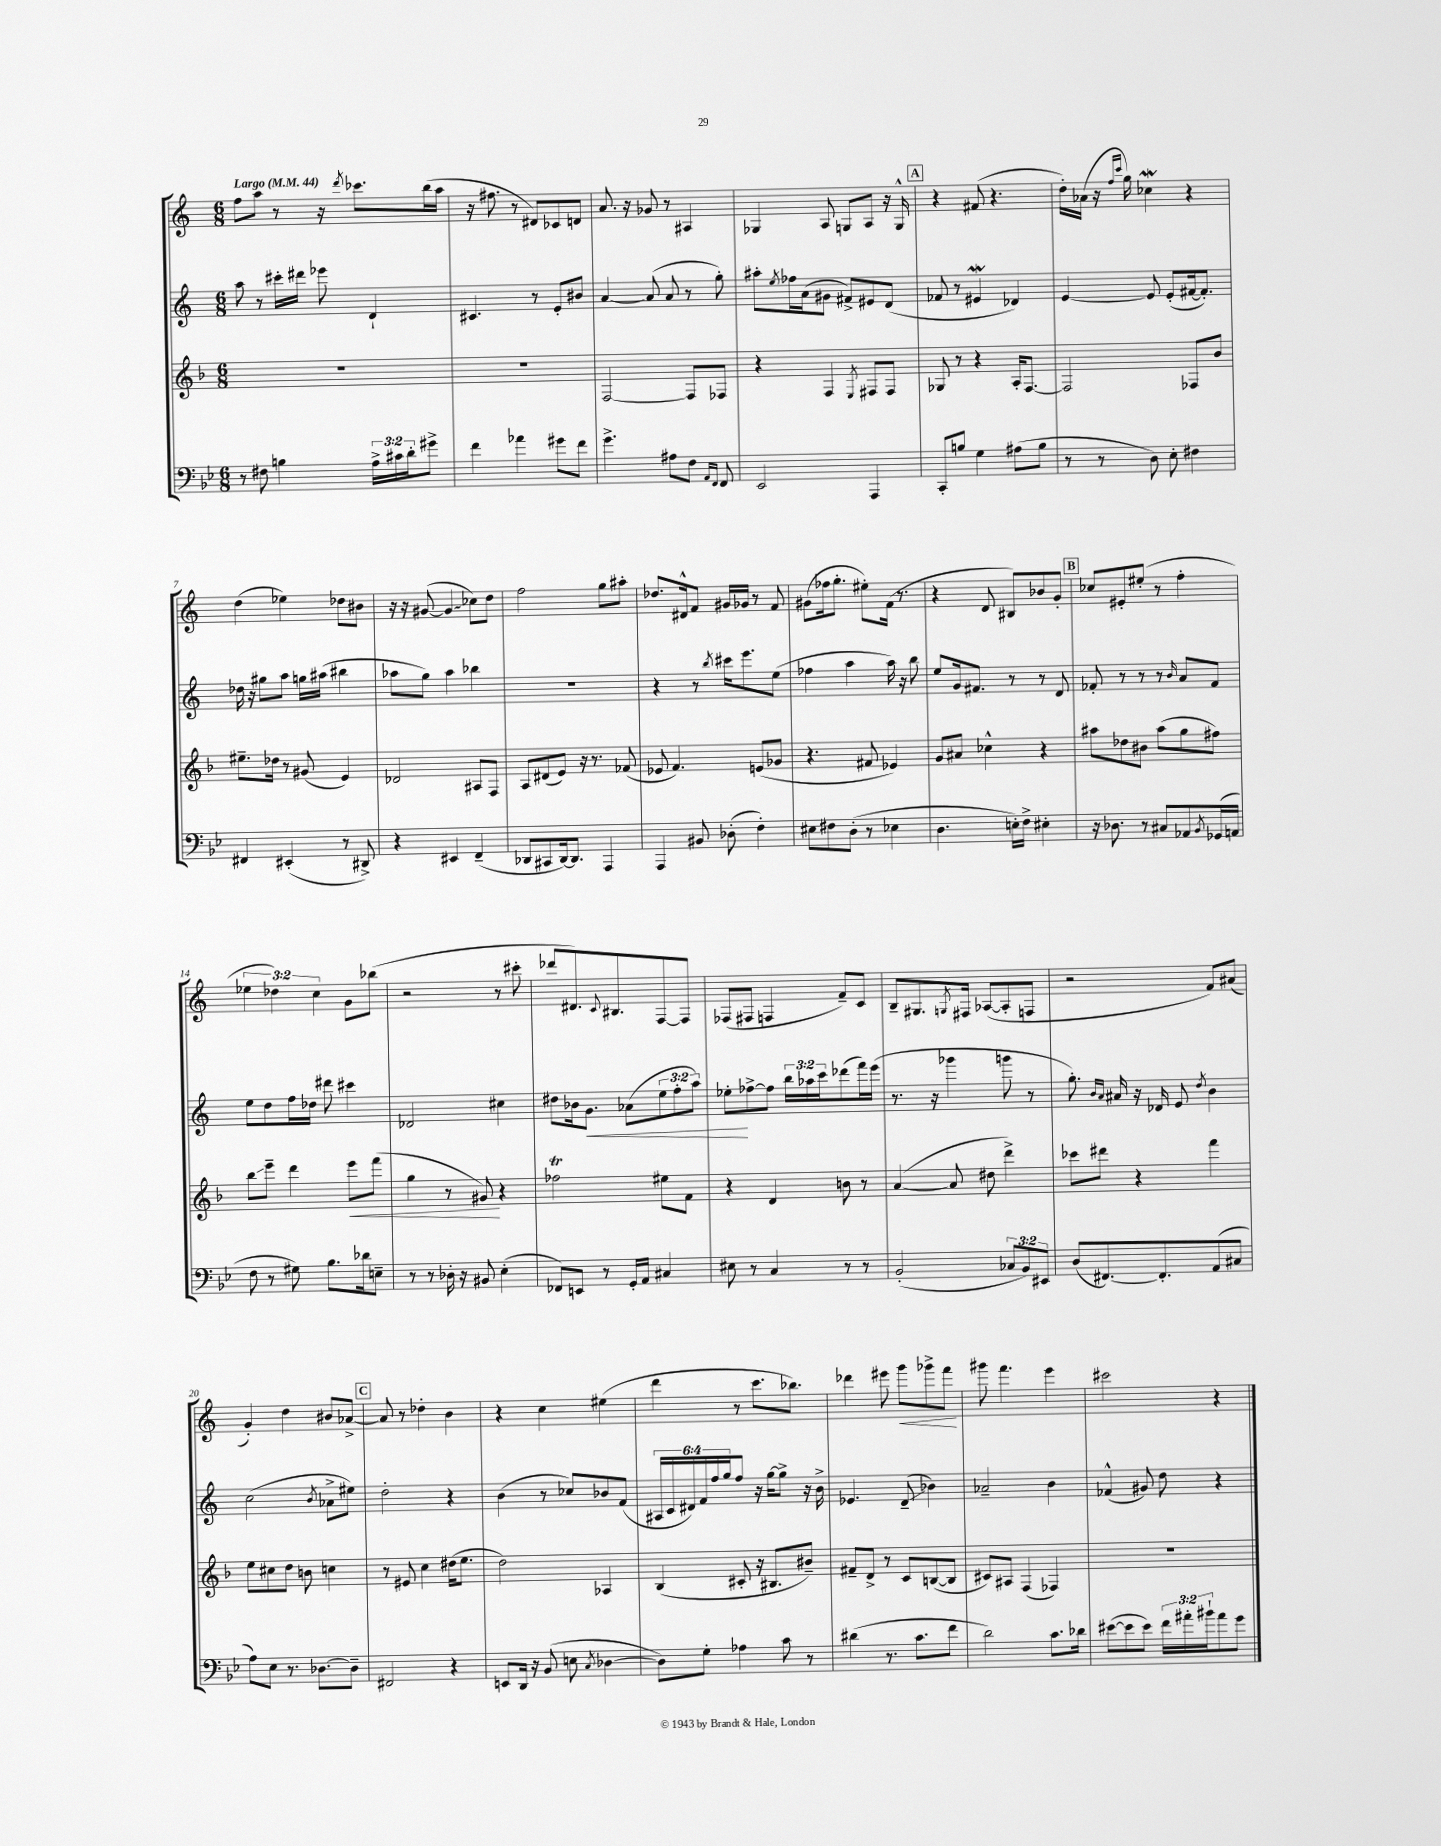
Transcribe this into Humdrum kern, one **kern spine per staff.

**kern	**kern	**kern	**kern
*staff4	*staff3	*staff2	*staff1
*clefF4	*clefG2	*clefG2	*clefG2
*k[b-e-]	*k[b-]	*k[]	*k[]
*M6/8	*M6/8	*M6/8	*M6/8
*MM44	*MM44	*MM44	*MM44
8r	2.r	8aa	8ff
8F#	.	8r	8aa
4B	.	16ccc#'	8r
.	.	16ddd#	.
.	.	8eee-	16r
.	.	.	8qddd
.	.	.	8.ccc-
24A^	.	4d`	.
24c#	.	.	.
24d'	.	.	.
8g#^	.	.	(16bb
.	.	.	16aa
=	=	=	=
4f	2.r	4.c#	16r
.	.	.	8.ff#
4a-	.	.	8r
.	.	8r	8d#)
8g#	.	8e'	8c-
8f	.	8b#	8d
=	=	=	=
4.g^	[2F	[4a	8.a
.	.	.	16r
.	.	(8a]	8g-
8A#	.	8a	8r
8F	8F]	8r	4A#
16qqAA	.	.	.
16qqFF	.	.	.
8FF	8F-	8gg')	.
=	=	=	=
2EE-	4r	8aa#'	4G-
.	.	8qee	.
.	.	16ff-	.
.	.	(16a	.
.	4F	8g#	8A
.	.	8f#^)	8G
.	8qE	.	.
4AAA	8F#	8e#	8A
.	8F#	(8d	16r
.	.	.	16G^^
=	=	=	=
8CC'	8G-	8f-	4r
8B	8r	8r	.
4G	4r	4e#	(8f#
.	.	.	4.r
(8A#	16A'	4d-)	.
.	[8.F	.	.
8B	.	.	.
=	=	=	=
8r	2F]	[4e	16dd')
.	.	.	(16a-
8r	.	.	16r
.	.	.	16qqff
.	.	.	16qqccc
.	.	.	16gg)
8D)	.	8e]	4cc-
8E-'	.	(8e'	.
4F#	8F-	[16f#	4r
.	.	8.f#'])	.
.	8b-	.	.
=	=	=	=
4FF#	8.ee#~	16dd-	(4dd
.	.	16r	.
.	.	8gg#	.
.	16dd-	.	.
(4EE#'	8r	8aa	4ee-)
.	(8g#	16gg	.
.	.	(16aa#	.
8r	4e)	4bb#	8dd-
8DD#^)	.	.	8b#
=	=	=	=
4r	2d-	8aa-	16r
.	.	.	16r
.	.	8gg)	([8g#
4EE#	.	4aa-	4g#]
(4FF~	8A#	4bb-	8cc-)
.	8F	.	8dd
=	=	=	=
8DD-	8A	2.r	2ff
8CC#	(8d#	.	.
[16DD-)	8e)	.	.
8.DD-]	.	.	.
.	16r	.	.
.	8.r	.	.
4AAA	.	.	8gg
.	(8f-	.	8aa#'
=	=	=	=
4AAA	8e-	4r	8.dd-
.	4.f)	.	.
.	.	.	16d#^^
8BB#	.	8r	8f
.	.	8qbb	.
(8D-'	.	16ccc#	16g#
.	.	8.eee	16g-
4F')	(8e	.	8r
.	8g-	(8ee	8f
=	=	=	=
8E#	4.r	4ff-	(8g#
8F#	.	.	16ff-
.	.	.	8.gg'
(8D'	.	4aa	.
8r	8f#	.	8ee#')
4E-	4e-)	16aa)	(16f
.	.	16r	8.r
.	.	8bb	.
=	=	=	=
4.D	8g	8ee	4r
.	8a#	16g	.
.	.	8.f#	.
.	4cc-^^	.	8d
16E')	.	8r	8B#)
16F^	.	.	.
4E#'	4r	8r	8b-
.	.	8d	8g'
=	=	=	=
16r	8aa#	8f-'	8cc-
8.D-	.	.	.
.	8dd-	8r	8e#'
8r	8b#	8r	(8ee#'
8C#	(8aa#	8r	8r
.	.	16qqb	.
8AA-	8gg	8a	4ff'
8qBB-	.	.	.
(16GG-	8ff#)	8f-	.
16AA	.	.	.
=	=	=	=
8F	8bb-	8ee	6ee-
8r	8eee~	8dd	.
.	.	.	6dd-)
8G#)	4ddd	16ff	.
.	.	16dd-	.
.	.	.	6cc
8.B-	.	8ddd#	.
.	8eee	4ccc#	8g
16d-	.	.	.
8E~	(8fff	.	(8bb-
=	=	=	=
8r	4gg	2d-	2r
8r	.	.	.
16D-'	8r	.	.
16r	.	.	.
8BB#	8g#)	.	.
(4E-'	4r	4cc#	8r
.	.	.	8ccc#'
=	=	=	=
8FF-)	2ff-	8dd#	8ddd-
8EE	.	16b-	8.d#)
.	.	8.g	.
8r	.	.	.
.	.	.	8qqc
.	.	.	8.B#
16GG'	.	(8a-	.
16AA	.	.	.
4C#	8ee#	12ee	[8F
.	.	12ff'	.
.	8f	.	8F]
.	.	12aa)	.
=	=	=	=
8E#	4r	8ee-'	(8F-
8r	.	[8ff-^	8F#
4C	4d	8ff-]	4F
.	.	24bb	.
.	.	24aa-	.
.	.	24ccc	.
8r	8b	(8ddd-	8f~)
8r	8r	16fff)	8c
.	.	(16eee	.
=	=	=	=
(2BB-'	([4a	8.r	8B~
.	.	.	8.G#
.	.	16r	.
.	8a]	4ggg-	.
.	.	.	8qG
.	.	.	16F#
.	8dd#	.	([8A-
12C-	4ddd^)	8ggg	8A-']
12BB-)	.	.	.
.	.	8r	8F
12EE#	.	.	.
=	=	=	=
(8D	8ccc-	8.gg')	2r
[8.FF#)	8ddd#	.	.
.	.	16qqb	.
.	.	16qqa	.
.	.	16a#	.
.	4r	16r	.
8.FF#']	.	16d-	.
.	.	8e	.
.	.	8qdd	.
(8AA	4fff	4b	8f)
8C#	.	.	(8a#
=	=	=	=
8A)	8ee	(2cc	4g')
8E-	8cc#	.	.
8.r	8dd	.	4dd
.	8b	.	.
[8.D-	.	.	.
.	.	8qb	.
.	4cc	8a-^	8b#
8D-~]	.	8ee#)	[8a-^
=	=	=	=
2FF#	8r	2dd'	8a-]
.	8e#	.	8r
.	4cc	.	4dd-'
4r	(16dd#	4r	4b
.	8.ee	.	.
=	=	=	=
8EE	2dd)	(4b	4r
16DD	.	.	.
16r	.	.	.
(8BB-	.	8r	4cc
8E	.	8cc-)	.
8qC	.	.	.
[4D-	4A-	8b-	(4ee#
.	.	(8f	.
=	=	=	=
8D-])	(4B-	24A#	4ddd
.	.	24c	.
.	.	24d#)	.
8G'	.	24f	.
.	.	24ff	.
.	.	24gg	.
4A-	8c#'	8ff	8r
.	16r	16r	8.ccc
.	8.B#	[16gg	.
8c	.	8gg^]	.
.	.	.	8.bb-)
8r	8b#~)	16r	.
.	.	16b^	.
=	=	=	=
(4d#	8f#~	4.e-	4ddd-
.	8d^	.	.
8.r	8r	.	8eee#
.	8c	(8d~	8ggg
8.c	.	.	.
.	([8B	4b-)	8ggg-^
8f	8B]	.	8fff
=	=	=	=
2d)	8c#)	2a-~	8ggg#
.	8A#	.	4.fff
.	(4F	.	.
8.c	4F-)	4b	4eee
16d-	.	.	.
=	=	=	=
([8e#	2.r	(4f-^^	2ccc#
8e#]	.	.	.
8e#)	.	8g#)	.
24f	.	8dd	.
24a#'	.	.	.
24b#`	.	.	.
8a#	.	4r	4r
8g	.	.	.
==	==	==	==
*-	*-	*-	*-
